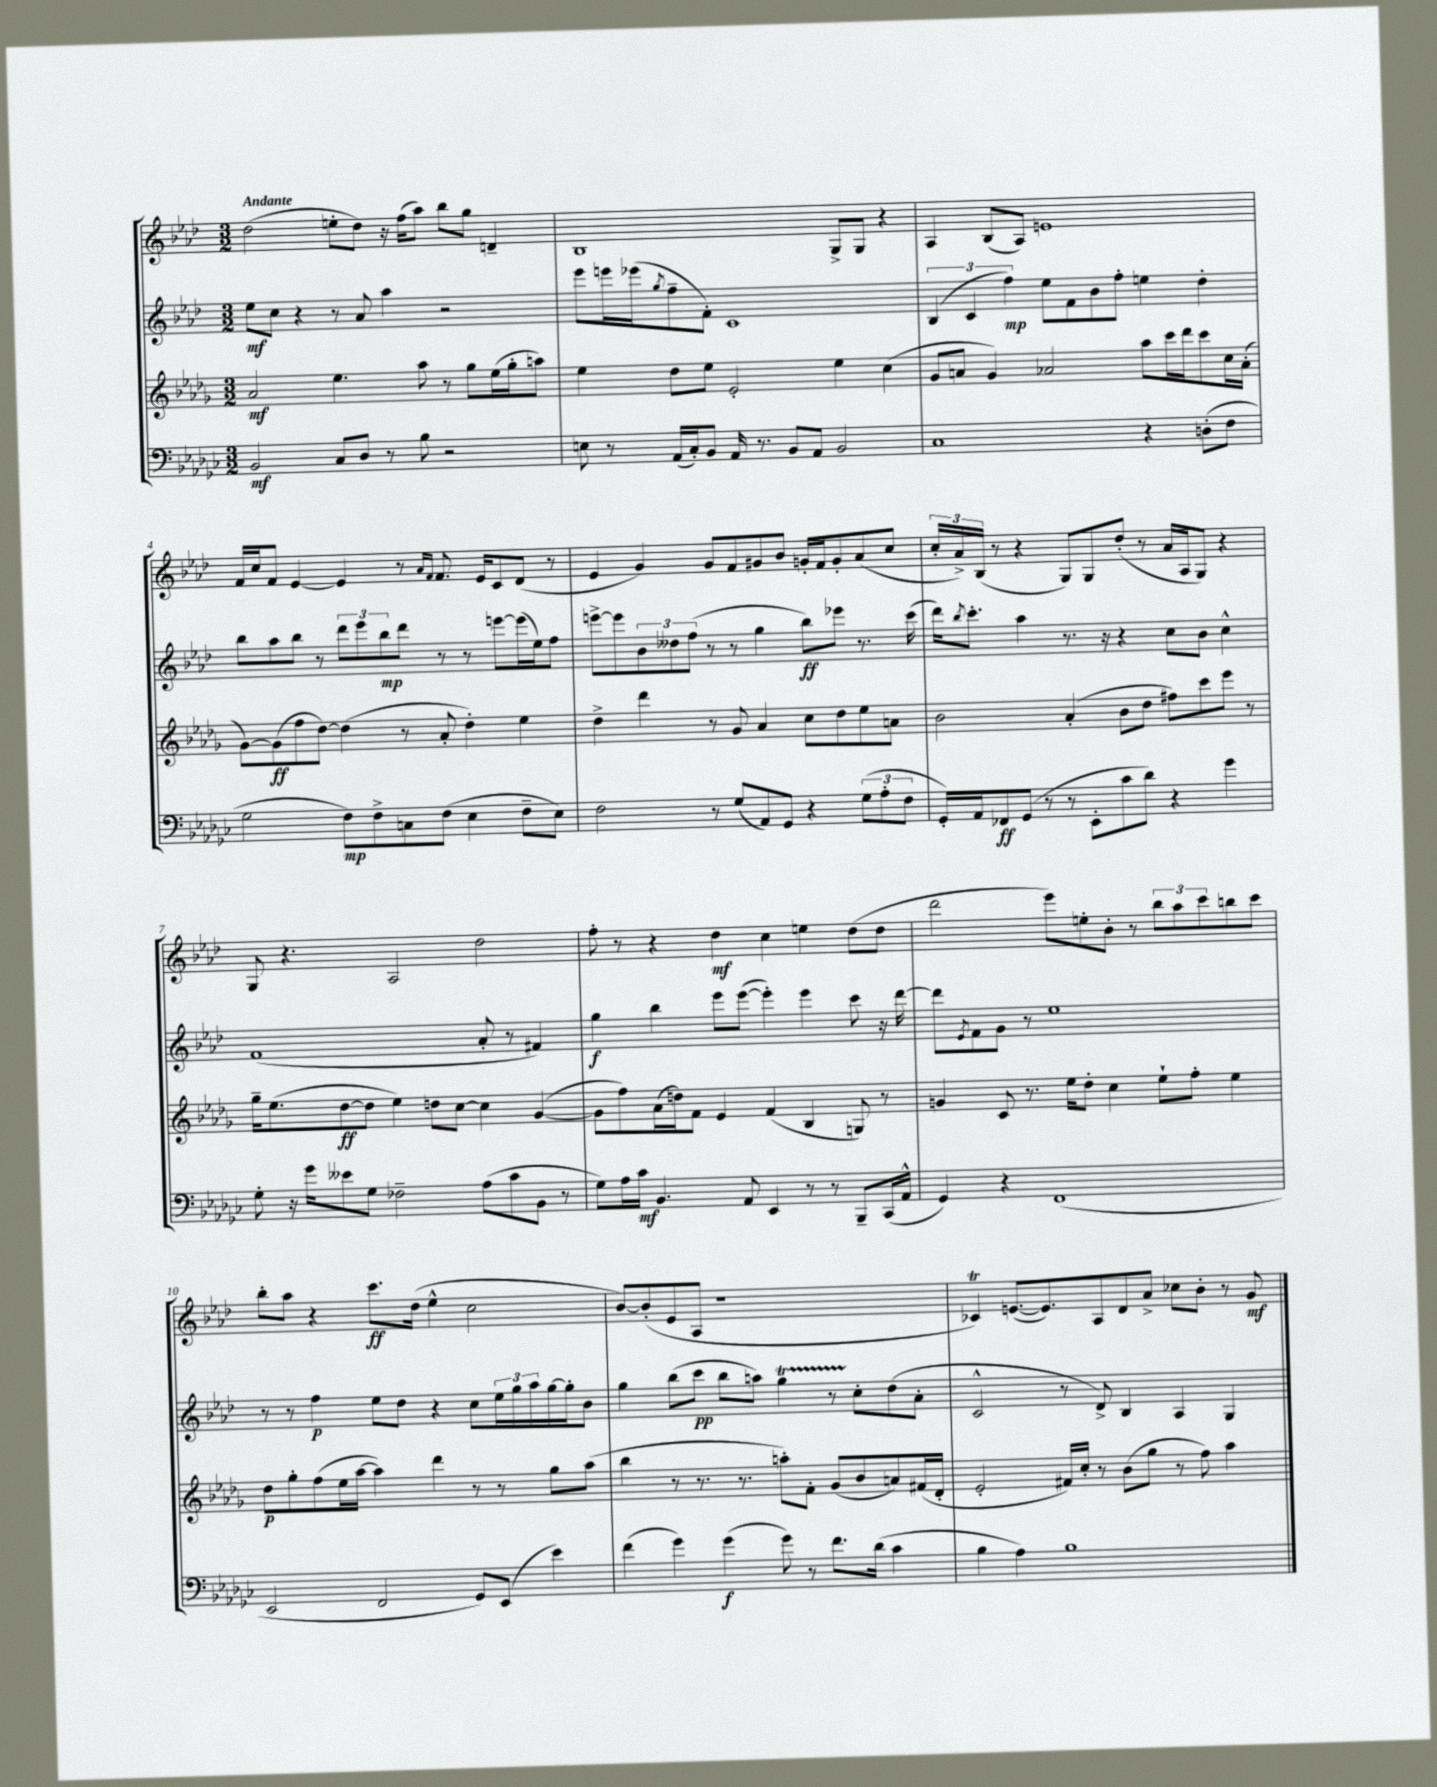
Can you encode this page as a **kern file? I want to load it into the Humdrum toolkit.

**kern	**dynam	**kern	**dynam	**kern	**dynam	**kern	**dynam
*part4	*part4	*part3	*part3	*part2	*part2	*part1	*part1
*staff4	*staff4	*staff3	*staff3	*staff2	*staff2	*staff1	*staff1
*clefF4	*	*clefG2	*	*clefG2	*	*clefG2	*
*k[b-e-a-d-g-c-]	*	*k[b-e-a-d-g-]	*	*k[b-e-a-d-]	*	*k[b-e-a-d-]	*
*M3/2	*	*M3/2	*	*M3/2	*	*M3/2	*
=1	=1	=1	=1	=1	=1	=1	=1
!	!	!	!	!	!	!LO:TX:a:B:t=Andante	!
2BB-/	mf	2a-/	mf	8ee-\L	mf	(2dd-\	.
.	.	.	.	8cc\J	.	.	.
.	.	.	.	4r	.	.	.
8C-/L	.	4.ee-\	.	8r	.	8een'\L	.
8D-/J	.	.	.	8a-/	.	8dd-\J)	.
8r	.	.	.	4aa-\	.	16r	.
.	.	.	.	.	.	(16ff\KL	.
8B-\	.	8aa-\	.	.	.	8aa-\J)	.
2r	.	8r	.	2r	.	8bb-\L	.
.	.	8gg-\L	.	.	.	8gg\J	.
.	.	(16ee-\L	.	.	.	4dn~/	.
.	.	16gg-'\J	.	.	.	.	.
.	.	8aan\J)	.	.	.	.	.
=2	=2	=2	=2	=2	=2	=2	=2
8En\	.	4ee-\	.	8eee-\L	.	1B-	.
8r	.	.	.	16eeen\L	.	.	.
.	.	.	.	(16eee-X\J	.	.	.
.	.	.	.	8qgg/	.	.	.
(16AA-/LL	.	8dd-\L	.	8ff~\	.	.	.
16C-'/J)	.	.	.	.	.	.	.
8BB-/J	.	8ee-\J	.	8f'\J)	.	.	.
16AA-/	.	2e-'/	.	1c	.	.	.
8.r	.	.	.	.	.	.	.
8BB-/L	.	.	.	.	.	.	.
8AA-/J	.	.	.	.	.	.	.
2BB-/	.	4ee-\	.	.	.	8G^/L	.
.	.	.	.	.	.	8G/J	.
.	.	(4cc\	.	.	.	4r	.
=3	=3	=3	=3	=3	=3	=3	=3
1C-	.	8g-/L	.	(6B-/	.	4A-/	.
.	.	8an/J	.	.	.	.	.
.	.	.	.	6c/	.	.	.
.	.	4g-/)	.	.	.	(8B-/L	.
.	.	.	.	6ff\)	mp	.	.
.	.	.	.	.	.	8A-/J)	.
.	.	2a-X/	.	8ee-\L	.	1en	.
.	.	.	.	8f\	.	.	.
.	.	.	.	8b-\	.	.	.
.	.	.	.	8ff'\J	.	.	.
4r	.	8aa-\L	.	4een\	.	.	.
.	.	16ccc\L	.	.	.	.	.
.	.	16ddd-\J	.	.	.	.	.
(8Dn'\L	.	8ccc\	.	4dd-'\	.	.	.
8F\J	.	16cc\L	.	.	.	.	.
.	.	(16a-'\JJ	.	.	.	.	.
!!LO:LB:g=z
=4	=4	=4	=4	=4	=4	=4	=4
2G-\	.	[8g-\L)	.	8bb-\L	.	16f/LL	.
.	.	.	.	.	.	16cc/J	.
.	.	(8g-\]	ff	8aa-\	.	8f/J	.
.	.	8ff\	.	8bb-\J	.	[4e-/	.
.	.	[8dd-\J)	.	8r	.	.	.
8F\L)	mp	(4dd-\]	.	12ddd-\L	.	4e-/]	.
.	.	.	.	12eee-\	.	.	.
8F^\	.	.	.	.	.	.	.
.	.	.	.	12bb-\	mp	.	.
8Cn\	.	8r	.	8ddd-\J	.	8r	.
.	.	.	.	.	.	16qqa-/LL	.
.	.	.	.	.	.	16qqf/JJ	.
(8F\J	.	8a-'/	.	8r	.	8.f/	.
4E-\	.	4dd-'\)	.	8r	.	.	.
.	.	.	.	.	.	16e-/KL	.
.	.	.	.	[8eeen\L	.	8c/	.
8F~\L	.	4ee-\	.	(16eee\L]	.	(8d-/J	.
.	.	.	.	16ee-\J)	.	.	.
8E-\J)	.	.	.	8ff\J	.	8r	.
=5	=5	=5	=5	=5	=5	=5	=5
2F\	.	4dd-^\	.	[8eeen^\L	.	4e-/	.
.	.	.	.	8eee\]	.	.	.
.	.	4ddd-\	.	12b-\	.	4g/)	.
.	.	.	.	12dd--X\	.	.	.
.	.	.	.	(12ff\J	.	.	.
8r	.	8r	.	8r	.	8g/L	.
(8G-/L	.	8g-/	.	8r	.	8f/	.
8AA-/)	.	4a-/	.	4gg\	.	8g#X/	.
8GG-/J	.	.	.	.	.	8b-/J	.
4r	.	8cc\L	.	8bb-\L)	ff	16gn'/LL	.
.	.	.	.	.	.	16f/J	.
.	.	8dd-\	.	8eee-X\J	.	8g'/	.
(12G-\L	.	8ee-\	.	8.r	.	(8a-/	.
12A-'\	.	.	.	.	.	.	.
.	.	8an\J	.	.	.	8cc/J	.
12F\J	.	.	.	.	.	.	.
.	.	.	.	(16ccc\	.	.	.
=6	=6	=6	=6	=6	=6	=6	=6
16GG-'/LL)	.	2b-\	.	16ddd-\KL)	.	24cc'/LL	.
.	.	.	.	.	.	24a-^/)	.
.	.	.	.	8qbb-/	.	.	.
16AA-/J	.	.	.	8.ccc'\J	.	.	.
.	.	.	.	.	.	(24B-/JJ	.
8FF-X/	ff	.	.	.	.	8r	.
(8GG-/J	.	.	.	4aa-\	.	4r	.
8r	.	.	.	.	.	.	.
8r	.	(4a-'/	.	8.r	.	8G/L)	.
8EE-'\L	.	.	.	.	.	8G/	.
.	.	.	.	16r	.	.	.
8c-\	.	8b-\L	.	4r	.	(8dd-'/J	.
8d-\J)	.	8dd-\J	.	.	.	8r	.
4r	.	8ff#X\L)	.	8cc\L	.	16a-/LL	.
.	.	.	.	.	.	16A-/J	.
.	.	8ccc\	.	8b-\J	.	8G/J)	.
4g-\	.	8eee-\J	.	4cc^^\	.	4r	.
.	.	8r	.	.	.	.	.
!!LO:LB:g=z
=7	=7	=7	=7	=7	=7	=7	=7
8G-'\	.	16gg-~\KL	.	(1f	.	8G/	.
.	.	(8.ee-\	.	.	.	.	.
16r	.	.	.	.	.	4.r	.
16g-\KL	.	.	.	.	.	.	.
8e--X\	.	[8dd-\	ff	.	.	.	.
8G-\J	.	8dd-\J]	.	.	.	.	.
2F-X~\	.	4ee-\)	.	.	.	2A-/	.
.	.	8ddn\L	.	.	.	.	.
.	.	[8cc\J	.	.	.	.	.
(8A-\L	.	4cc\]	.	8a-'/	.	2dd-\	.
8c-\	.	.	.	8r	.	.	.
8BB-\J	.	([4g-/	.	4f#X/)	.	.	.
8r	.	.	.	.	.	.	.
=8	=8	=8	=8	=8	=8	=8	=8
8G-\L)	.	8g-\L]	.	4gg\	f	8ff'\	.
16A-\L	.	8ff\)	.	.	.	8r	.
16c-\JJ	mf	.	.	.	.	.	.
4.BB-/	.	(16a-\L	.	4bb-\	.	4r	.
.	.	16ddn\J)	.	.	.	.	.
.	.	8f\J	.	.	.	.	.
.	.	4e-/	.	8eee-\L	.	4dd-\	mf
8AA-/	.	.	.	([8eee-\J	.	.	.
4EE-/	.	(4f/	.	4eee-'\])	.	4cc\	.
8r	.	4B-/	.	4eee-\	.	4een\	.
8r	.	.	.	.	.	.	.
8BBB-~/L	.	8Gn/)	.	8ccc\	.	(8dd-\L	.
(16CC-/L	.	8r	.	16r	.	8dd-\J	.
16AA-^^/JJ	.	.	.	[16ddd-\	.	.	.
=9	=9	=9	=9	=9	=9	=9	=9
4GG-/)	.	4gn/	.	8ddd-\L]	.	2ddd-\	.
.	.	.	.	8qe-/	.	.	.
.	.	.	.	8f\	.	.	.
4r	.	8c/	.	8g\J	.	.	.
.	.	8.r	.	8r	.	.	.
(1FF	.	.	.	1ee-	.	8eee-\L)	.
.	.	16ee-\KL	.	.	.	.	.
.	.	8dd-'\J	.	.	.	8een'\	.
.	.	4cc\	.	.	.	8b-'\J	.
.	.	.	.	.	.	8r	.
.	.	8ee-`\L	.	.	.	12bb-\L	.
.	.	.	.	.	.	12aa-\	.
.	.	8ff'\J	.	.	.	.	.
.	.	.	.	.	.	12ccc\	.
.	.	4ee-\	.	.	.	8bbn\	.
.	.	.	.	.	.	8ccc\J	.
!!LO:LB:g=z
=10	=10	=10	=10	=10	=10	=10	=10
2EE-/	.	8dd-\L	p	8r	.	8bb-'\L	.
.	.	8gg-'\	.	8r	.	8aa-\J	.
.	.	(8ff\	.	4ff\	p	4r	.
.	.	16ee-\L	.	.	.	.	.
.	.	[16aa-\JJ	.	.	.	.	.
2FF/	.	4aa-\])	.	8ee-\L	.	8.ccc\L	ff
.	.	.	.	8dd-\J	.	.	.
.	.	.	.	.	.	(16dd-\Jk	.
.	.	4ddd-\	.	4r	.	4ee-^^\	.
8GG-/L)	.	8r	.	8cc\L	.	2cc\	.
(8EE-/J	.	8r	.	24ee-\L	.	.	.
.	.	.	.	24gg\	.	.	.
.	.	.	.	24aa-\	.	.	.
4e-\)	.	8gg-\L	.	[16gg\	.	.	.
.	.	.	.	16gg'\J]	.	.	.
.	.	(8aa-\J	.	8b-\J	.	.	.
=11	=11	=11	=11	=11	=11	=11	=11
(4f\	.	4bb-\	.	4gg\	.	[8b-/L)	.
.	.	.	.	.	.	(8b-'/]	.
4g-\)	.	8r	.	(8bb-\L	.	8e-/	.
.	.	8.r	.	8ccc\J	pp	8A-/J	.
(4g-\	f	.	.	8bb-\L	.	1r	.
.	.	8.r	.	.	.	.	.
.	.	.	.	8aan\J)	.	.	.
8g-\)	.	8aan'\L)	.	4ggt\	.	.	.
8r	.	8f'\J	.	.	.	.	.
8.f\L	.	(8g-/L	.	8r	.	.	.
.	.	8b-/	.	8cc'\L	.	.	.
(16d-\Jk	.	.	.	.	.	.	.
4c-\	.	8an/)	.	(8dd-\	.	.	.
.	.	(16f#X/L	.	8a-'\J	.	.	.
.	.	16d-'/JJ	.	.	.	.	.
=12	=12	=12	=12	=12	=12	=12	=12
4B-\	.	2e-'/	.	2c^^/	.	4c-XT/)	.
4A-\)	.	.	.	.	.	([8.en/L	.
.	.	.	.	.	.	8.e/])	.
1B-	.	16f#X/LL)	.	8r	.	.	.
.	.	16cc'/JJ	.	.	.	.	.
.	.	8r	.	8d-^/)	.	8A-/	.
.	.	(8b-\L	.	4B-/	.	8d-/	.
.	.	8gg-\J	.	.	.	8a-^/J	.
.	.	8r	.	4A-/	.	8cc-X\L	.
.	.	8ff\)	.	.	.	8b-'\J	.
.	.	4aa-\	.	4G/	.	8r	.
.	.	.	.	.	.	8g/	mf
==	==	==	==	==	==	==	==
*-	*-	*-	*-	*-	*-	*-	*-
